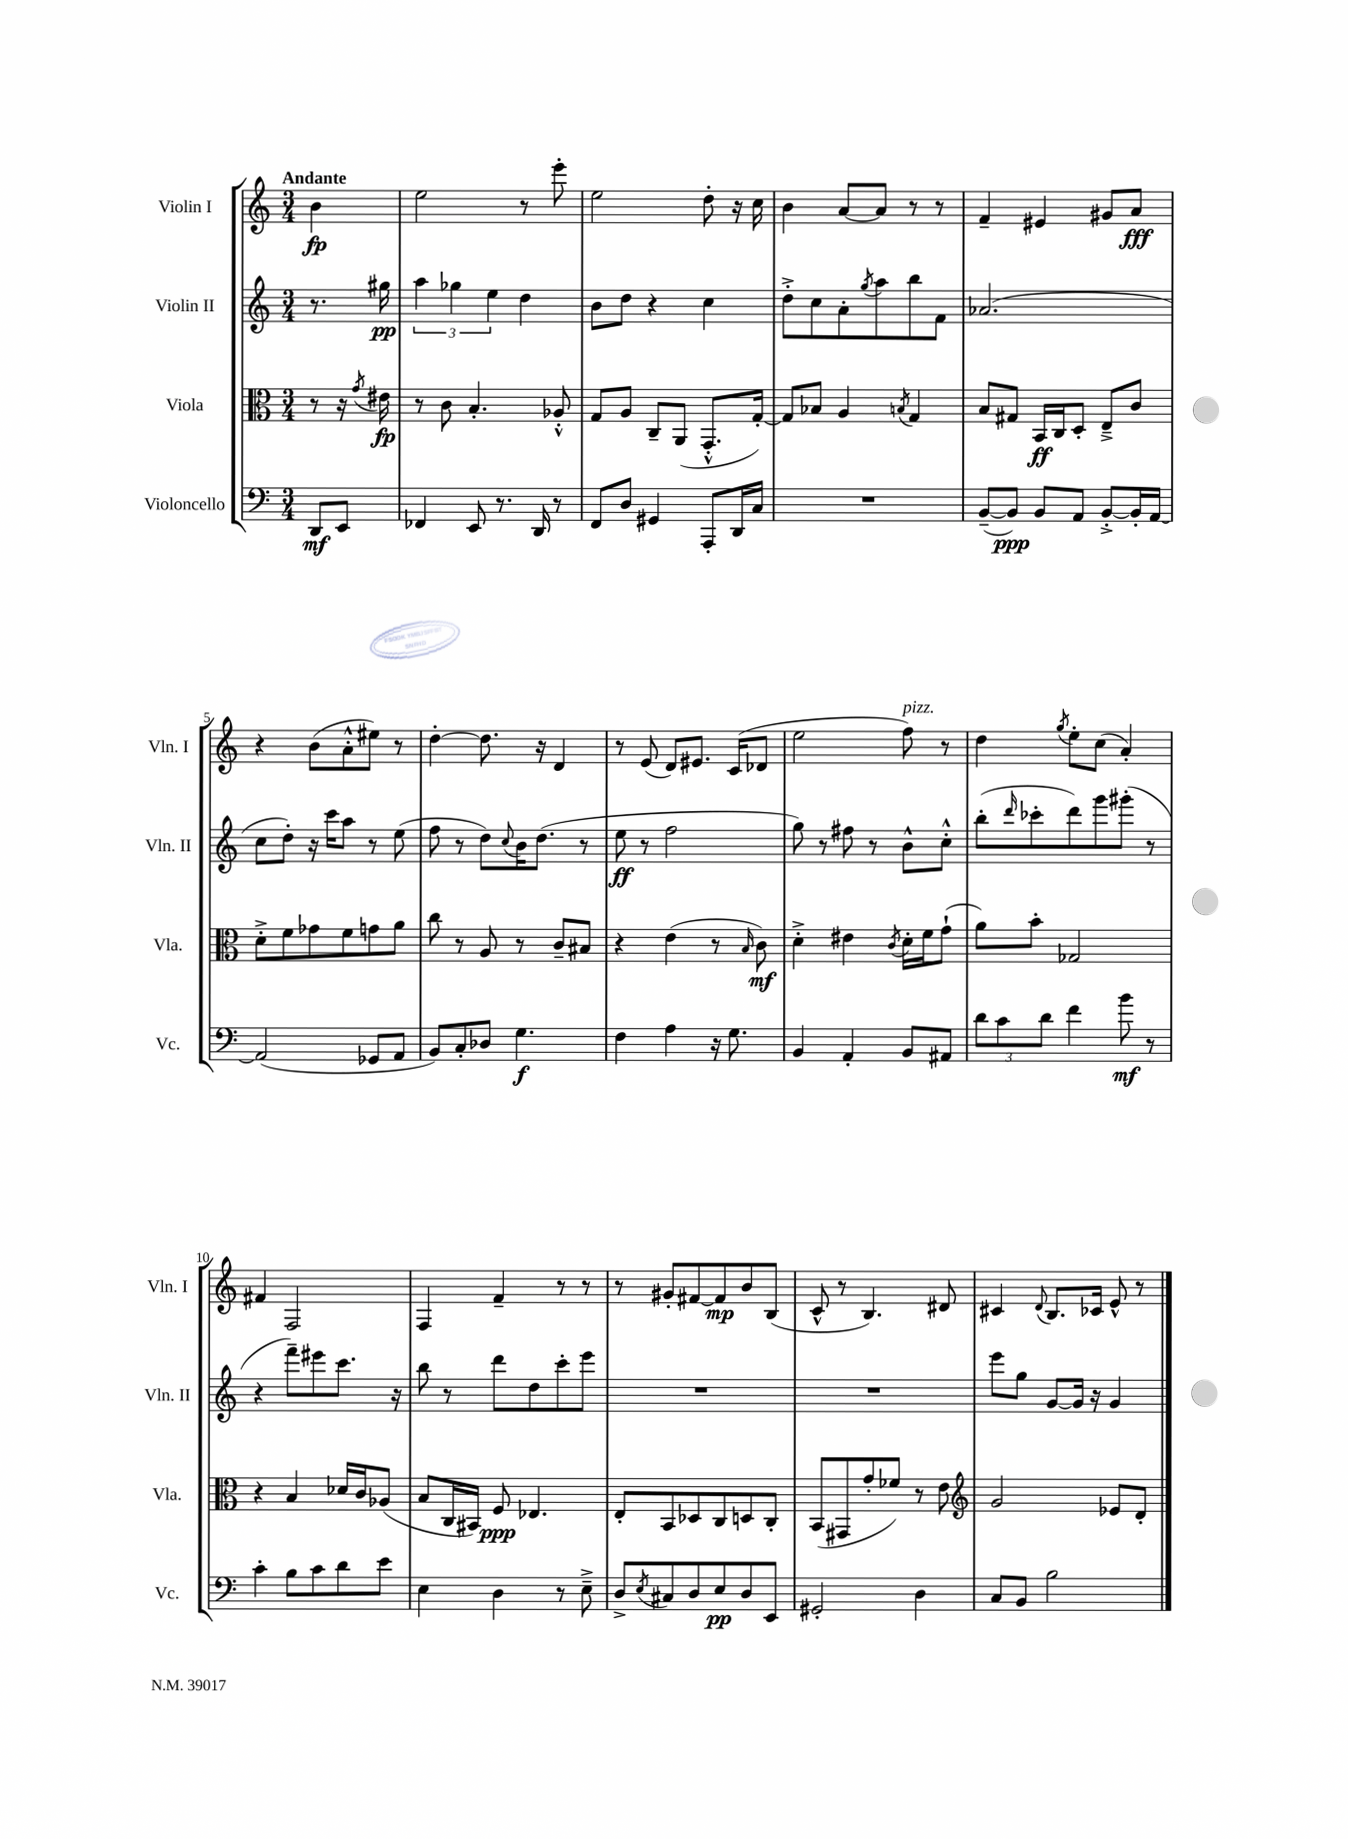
<<
\new StaffGroup <<
\new Staff = "s0" \with { instrumentName = "Violin I" shortInstrumentName = "Vln. I" } {
    \clef treble \key c \major \numericTimeSignature \time 3/4 \partial 4 \tempo "Andante"
    b'4\fp |
    e''2 r8 e'''8-. |
    e''2 d''8-. r16 c''16 |
    b'4 a'8~ a'8 r8 r8 |
    f'4-- eis'4 gis'8 a'8\fff |
    r4 b'8( a'8-.-^ eis''8) r8 |
    d''4~-. d''8. r16 d'4 |
    r8 e'8( d'8) eis'8. c'16( des'8 |
    e''2 f''8^\markup { \italic "pizz." }) r8 |
    d''4 \acciaccatura { g''8 } e''8-. c''8( a'4-.) |
    fis'4 f2 |
    f4 f'4-- r8 r8 |
    r8 gis'8-. fis'8~ fis'8\mp b'8 b8( |
    c'8-^ r8 b4.) dis'8 |
    cis'4 \appoggiatura { d'8 } b8. ces'16 e'8-^ r8 \bar "|." |
}
\new Staff = "s1" \with { instrumentName = "Violin II" shortInstrumentName = "Vln. II" } {
    \clef treble \key c \major \numericTimeSignature \time 3/4 \partial 4
    r8. gis''16\pp |
    \tuplet 3/2 { a''4 ges''4 e''4 } d''4 |
    b'8 d''8 r4 c''4 |
    d''8-.-> c''8 a'8-. \acciaccatura { g''8 } a''8 b''8 f'8 |
    aes'2.( |
    c''8 d''8-.) r16 c'''16 a''8 r8 e''8( |
    f''8 r8 d''8) \appoggiatura { c''8 } b'16 d''8.( r8 |
    e''8\ff r8 f''2 |
    g''8) r8 fis''8 r8 b'8-^ c''8-.-^ |
    b''8-.( \grace { d'''16 } ces'''8-. d'''8) g'''8 gis'''8-.( r8 |
    r4 f'''8--) eis'''8 c'''8. r16 |
    b''8 r8 d'''8 d''8 c'''8-. e'''8 |
    R2. |
    R2. |
    e'''8 g''8 g'8~ g'16 r16 g'4 \bar "|." |
}
\new Staff = "s2" \with { instrumentName = "Viola" shortInstrumentName = "Vla." } {
    \clef alto \key c \major \numericTimeSignature \time 3/4 \partial 4
    r8 r16 \acciaccatura { g'8 } eis'16\fp |
    r8 c'8 b4.-. aes8-.-^ |
    g8 a8 c8-- a,8( g,8.-.-^ g16~-.) |
    g8 bes8 a4 \acciaccatura { b8 } g4 |
    b8 gis8 b,16\ff c16 d8-. e8---> c'8 |
    d'8-.-> f'8 ges'8 f'8 g'8 a'8 |
    c''8 r8 a8 r8 c'8-- bis8 |
    r4 e'4( r8 \grace { b16 } c'8\mf) |
    d'4-.-> eis'4 \acciaccatura { c'8 } d'16-. f'16 g'8-!( |
    a'8) b'8-. ges2 |
    r4 b4 des'16 c'16 aes8( |
    b8 c16 bis,16) f8\ppp ees4. |
    e8-. b,8 des8 c8 d8 c8-. |
    b,8( gis,8 g'8-. fes'8) r8 e'8 |
    \clef treble g'2 ees'8 d'8-. \bar "|." |
}
\new Staff = "s3" \with { instrumentName = "Violoncello" shortInstrumentName = "Vc." } {
    \clef bass \key c \major \numericTimeSignature \time 3/4 \partial 4
    d,8\mf e,8 |
    fes,4 e,8 r8. d,16 r8 |
    f,8 d8 gis,4 a,,8-. d,16 c16 |
    R2. |
    b,8~--( b,8\ppp) b,8 a,8 b,8~-.-> b,16-. a,16~ |
    a,2( ges,8 a,8 |
    b,8) c8-. des8 g4.\f |
    f4 a4 r16 g8. |
    b,4 a,4-. b,8 ais,8 |
    \tuplet 3/2 { d'8 c'8 d'8 } f'4 b'8\mf r8 |
    c'4-. b8 c'8 d'8 e'8 |
    e4 d4 r8 e8---> |
    d8-> \acciaccatura { e8 } cis8 d8 e8\pp d8 e,8 |
    gis,2-. d4 |
    c8 b,8 b2 \bar "|." |
}
>>
>>
